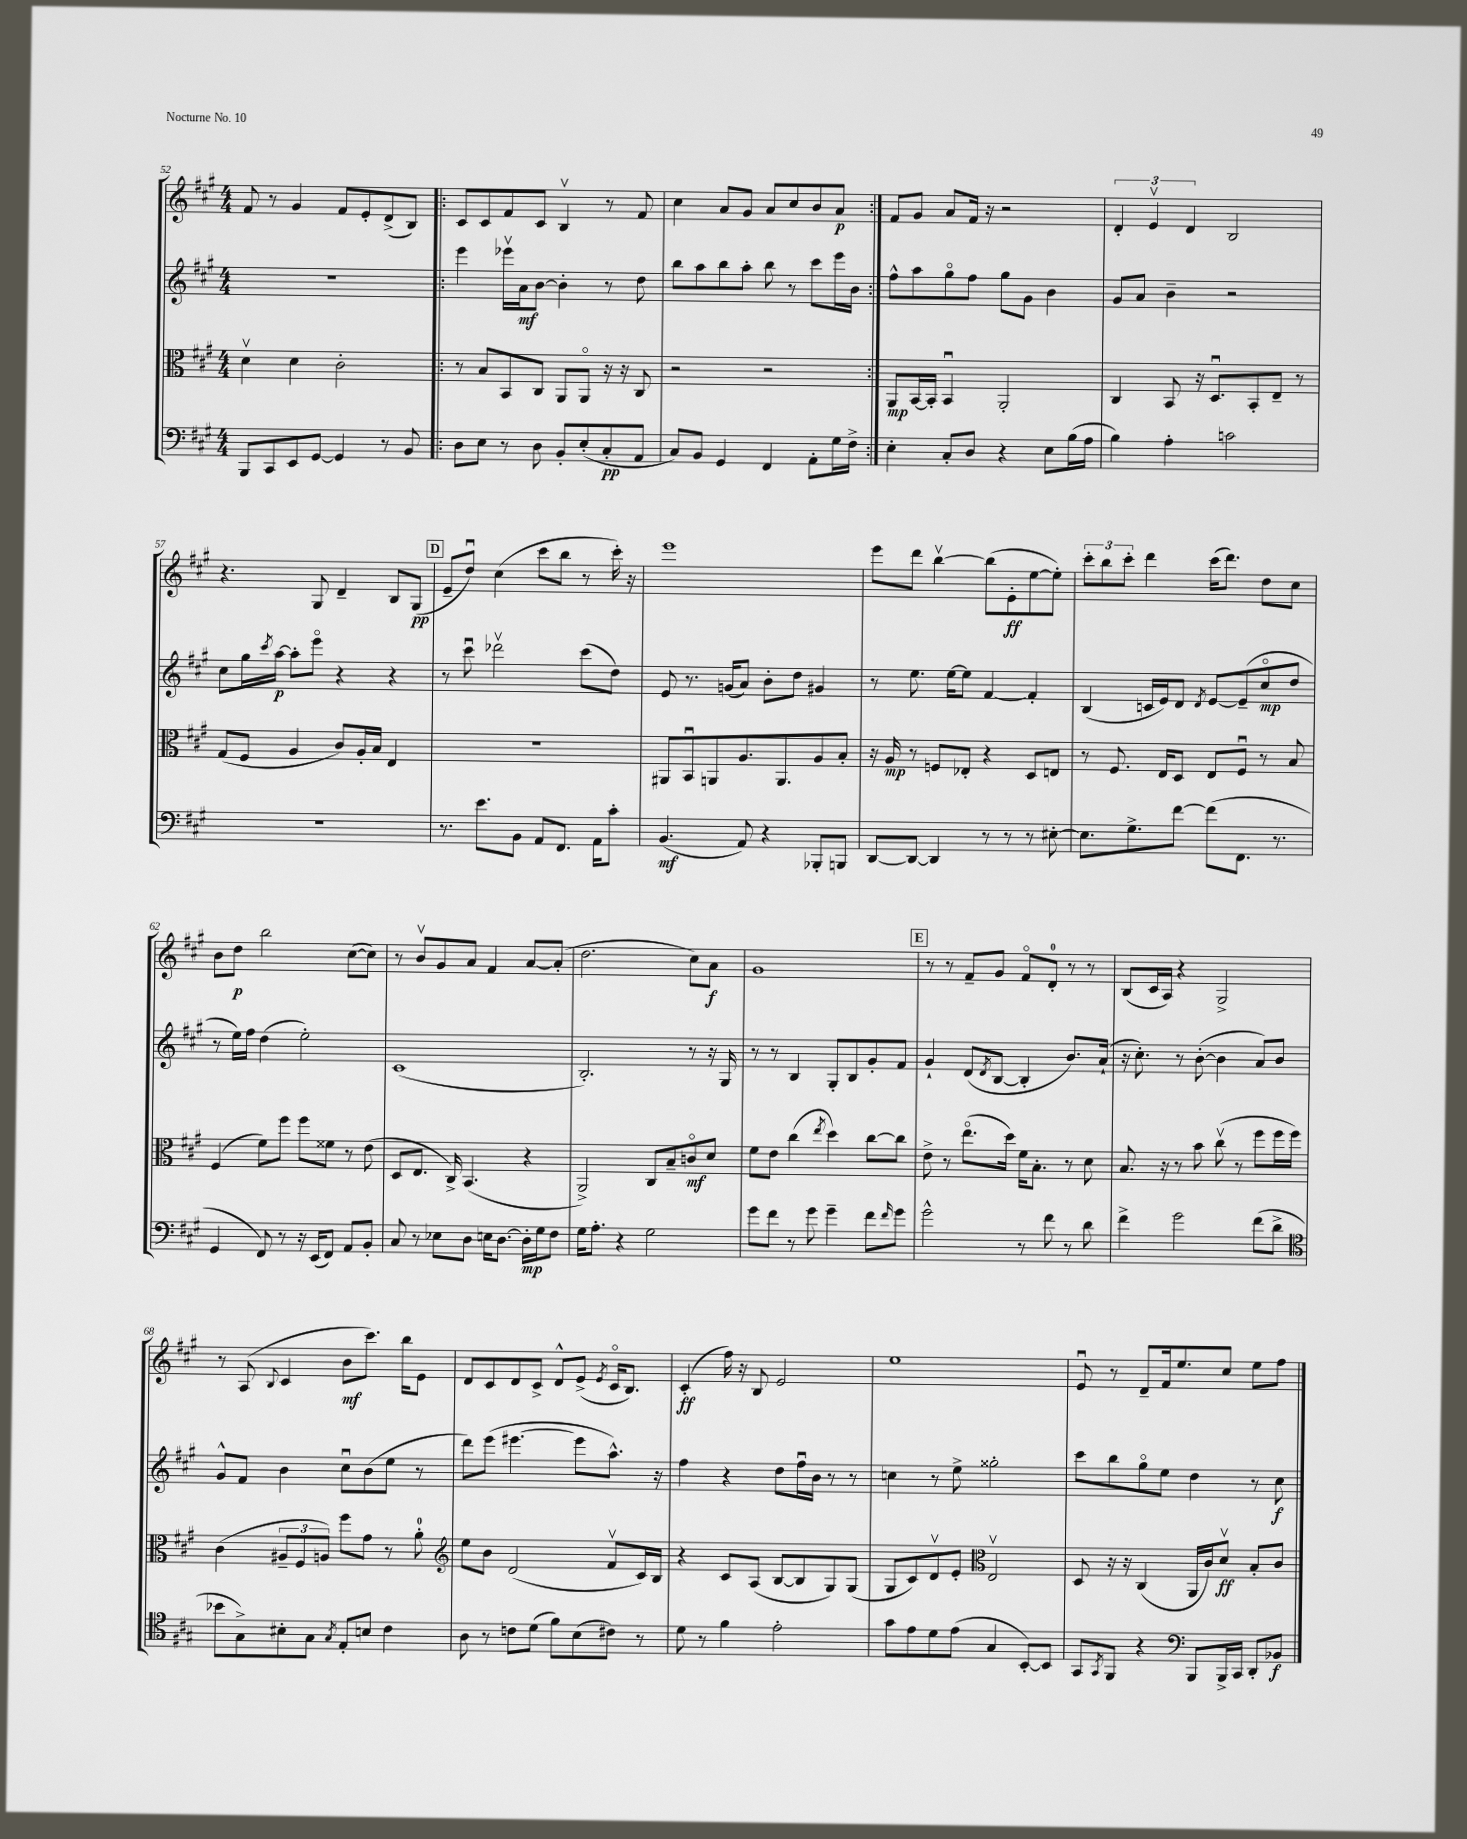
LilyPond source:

<<
\new StaffGroup <<
\new Staff = "s0" {
    \clef treble \key a \major \numericTimeSignature \time 4/4
    fis'8 r8 gis'4 fis'8 e'8-. d'8->( b8) |
    \repeat volta 2 { cis'8 cis'8 fis'8 cis'8 b4\upbow r8 fis'8 |
    cis''4 a'8 gis'8 a'8 cis''8 b'8 a'8\p | }
    fis'8 gis'8 a'8 fis'16 r16 r2 |
    \tuplet 3/2 { d'4-. e'4\upbow d'4 } b2 |
    r4. gis8 d'4-- b8 gis8\pp( |
    \mark \markup { \box "D" } e'8-- d''8\downbow) cis''4( cis'''8 b''8 r8 cis'''16-.) r16 |
    e'''1 |
    e'''8 d'''8 b''4~\upbow b''8( e'8-.\ff e''8~ e''8-.) |
    \tuplet 3/2 { cis'''8-. b''8 cis'''8-. } d'''4 cis'''16( d'''8.) d''8 cis''8 |
    b'8 d''8\p b''2 cis''8~( cis''8) |
    r8 b'8\upbow gis'8 a'8 fis'4 a'8~ a'8-.( |
    d''2. cis''8) a'8\f |
    gis'1 |
    \mark \markup { \box "E" } r8 r8 fis'8-- gis'8 fis'8\flageolet d'8-0-. r8 r8 |
    b8( cis'16 a16) r4 gis2-> |
    r8 a8( \appoggiatura { b8 } cis'4 b'8\mf cis'''8.) b''16 e'8 |
    d'8 cis'8 d'8 cis'8-> d'8-^ e'8->( \acciaccatura { e'8 } cis'16\flageolet b8.) |
    cis'4-.\ff( fis''16) r16 b8 e'2 |
    e''1 |
    e'8\downbow r8 d'8-- fis'16 e''8. cis''8 e''8 fis''8 \bar "|." |
}
\new Staff = "s1" {
    \clef treble \key a \major \numericTimeSignature \time 4/4
    R1 |
    \repeat volta 2 { e'''4 ees'''16\upbow a'16\mf b'8~ b'4-. r8 d''8 |
    b''8 a''8 b''8 a''8-. b''8 r8 cis'''8 e'''16 b'16 | }
    fis''8-^ a''8 gis''8\flageolet fis''8 gis''8 gis'8 b'4 |
    gis'8 a'8 b'4-- r2 |
    cis''8 gis''16 \acciaccatura { cis'''8 } a''16~\p a''8-. e'''8\flageolet r4 r4 |
    \mark \markup { \box "D" } r8 cis'''8\downbow des'''2\upbow cis'''8( d''8) |
    e'8 r8. g'16( a'8) b'8-. d''8 gis'4 |
    r8 e''8. e''16~ e''8 fis'4~ fis'4-. |
    b4( c'16 e'16) d'8 \acciaccatura { d'8 } e'8~ e'8--( cis''8\flageolet\mp d''8 |
    r8 e''16) fis''16 d''4( e''2-.) |
    cis'1( |
    b2.-.) r8 r16 gis16 |
    r8 r8 b4 gis8-. b8 gis'8-. fis'8 |
    \mark \markup { \box "E" } gis'4-! d'8( \acciaccatura { d'8 } b8~ b4-. b'8.) a'16-!( |
    r16 cis''8.-.) r8 b'8~-.( b'4 a'8) b'8 |
    gis'8-^ fis'8 b'4 cis''8\downbow b'8( e''8 r8 |
    d'''8) e'''8( eis'''4.~ eis'''8 a''8.-^) r16 |
    fis''4 r4 d''8 fis''16\downbow b'16 r8 r8 |
    c''4 r8 e''8-> gisis''2-. |
    cis'''8 b''8 gis''8\flageolet e''8 d''4 r8 cis''8\f \bar "|." |
}
\new Staff = "s2" {
    \clef alto \key a \major \numericTimeSignature \time 4/4
    d'4\upbow d'4 cis'2-. |
    \repeat volta 2 { r8 b8 b,8 cis8 a,8 a,8\flageolet r16 r16 cis8 |
    r2 r2 | }
    a,8\mp b,16~ b,16-. b,4\downbow a,2-. |
    cis4 b,8 r16 d8.\downbow b,8-. e8-- r8 |
    gis8( fis8 a4 cis'8) a16-. b16 e4 |
    \mark \markup { \box "D" } R1 |
    ais,8 b,8\downbow a,8 a8. a,8. a8 b8-. |
    r16 a16\mp r8 f8 ees8-. r4 d8 e8 |
    r8 fis8. e16 d8 e8 fis8\downbow r8 b8 |
    fis4( fis'8) fis''8 fis''8 fisis'8 r8 e'8( |
    d8 e8. cis16->) b,4.( r4 |
    a,2->) cis8 b8-- c'8\flageolet\mf d'8 |
    fis'8 e'8 cis''4( \acciaccatura { e''8 } d''4) cis''8~ cis''8 |
    \mark \markup { \box "E" } e'8-> r8 e''8.\flageolet( d''16) fis'16 b8.-. r8 d'8 |
    b8. r16 r8 b'8 cis''8\upbow( r8 fis''8 fis''16 fis''16) |
    cis'4( \tuplet 3/2 { ais8-- fis8 a8) } fis''8 gis'8 r8 a'8-0-. |
    \clef treble e''8 b'8 d'2( fis'8\upbow cis'16) b16 |
    r4 cis'8 a8( b8~ b8 gis8) gis8( |
    gis8 cis'8) d'8\upbow e'8-. \clef alto e2\upbow |
    d8 r16 r16 cis4( a,16 cis'16) d'8\upbow\ff b8-. cis'8 \bar "|." |
}
\new Staff = "s3" {
    \clef bass \key a \major \numericTimeSignature \time 4/4
    b,,8 cis,8 e,8 gis,8~ gis,4 r8 b,8 |
    \repeat volta 2 { d8 e8 r8 d8 b,8-. e8-.( cis8-.\pp a,8 |
    cis8) b,8 gis,4 fis,4 a,8-. gis16 fis16-> | }
    e4-. cis8-. d8 r4 e8 b16( a16 |
    b4) a4-. c'2 |
    R1 |
    \mark \markup { \box "D" } r8. e'8. b,8 a,8 fis,8. a,16 cis'8-. |
    b,4.\mf( a,8) r4 bes,,8-. b,,8 |
    d,8~ d,8~ d,4 r8 r8 r8 eis8~-. |
    eis8. gis8.-> fis'8~ fis'8( fis,8. r8. |
    gis,4 fis,8) r8 r16 e,16( fis,8) a,8 b,8-. |
    cis8 r8 ees8 d8 e16 d8.~ d16-.\mp gis16 fis8 |
    gis16 a8.-. r4 gis2 |
    gis'8 fis'8 r8 gis'8 gis'4-- fis'8 \grace { fis'16 } gis'8 |
    \mark \markup { \box "E" } gis'2-^ r8 fis'8 r8 d'8 |
    fis'4-> gis'2 fis'8( d'8-> |
    \clef tenor bes'8 gis8->) bis8-. gis8 \acciaccatura { gis8 } e8-. b8 cis'4 |
    a8 r8 c'8 d'8( fis'8) b8( cis'8) r8 |
    d'8 r8 fis'4 e'2-. |
    gis'8 e'8 d'8 e'8( gis4 b,8~-.) b,8 |
    gis,8 \acciaccatura { gis,8 } fis,8 r4 \clef bass b,,8 b,,16-> cis,16 d,8-. bes,8\f \bar "|." |
}
>>
>>
\layout { \context { \Score currentBarNumber = #52 } }
